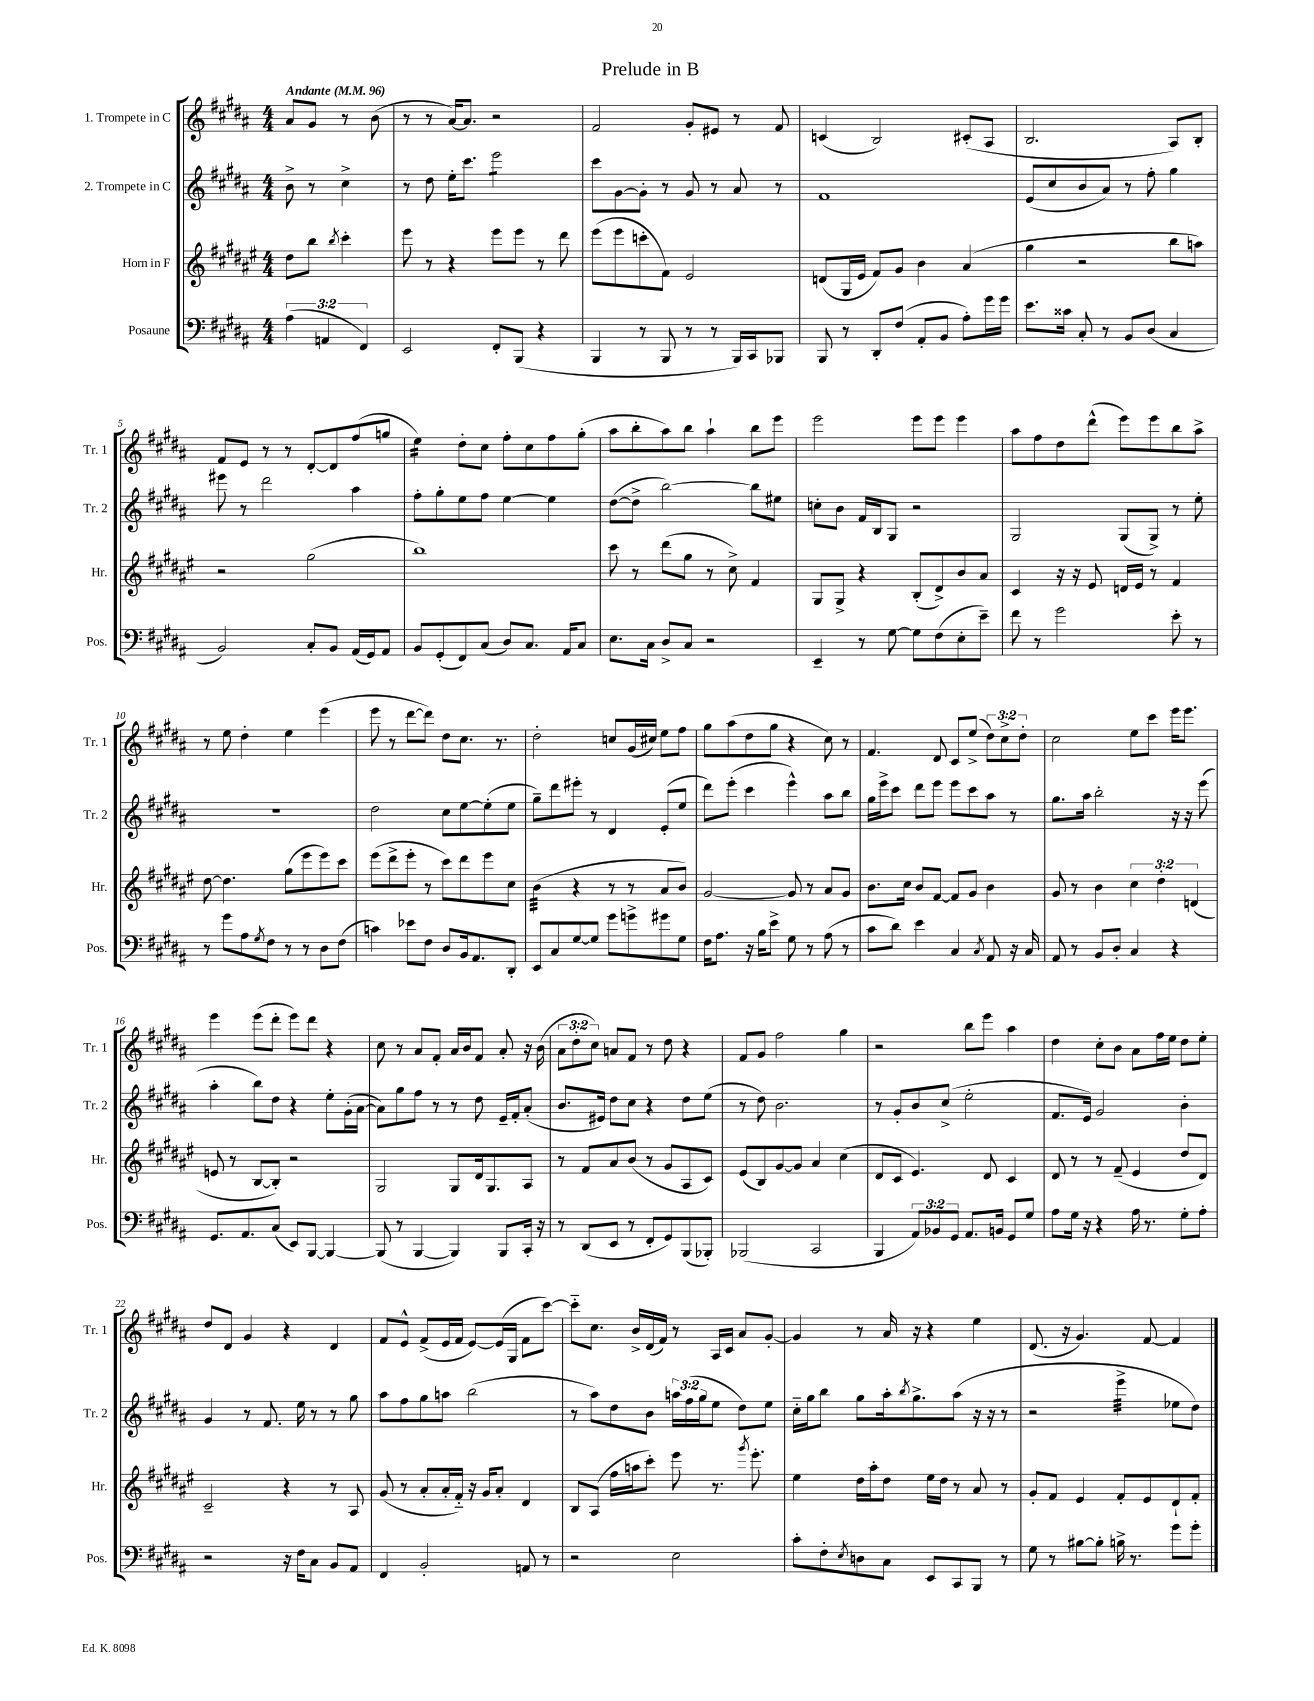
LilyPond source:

\header { title = "Prelude in B" }
<<
\new StaffGroup <<
\new Staff = "s0" \with { instrumentName = "1. Trompete in C" shortInstrumentName = "Tr. 1" } {
    \clef treble \key b \major \numericTimeSignature \time 4/4 \override Staff.TupletNumber.text = #tuplet-number::calc-fraction-text \partial 2 \tempo "Andante" 4 = 96
    ais'8 gis'8 r8 b'8( |
    r8 r8 ais'16~) ais'8. r2 |
    fis'2 gis'8-. eis'8 r8 fis'8 |
    c'4( b2) cis'8-.( ais8 |
    b2. ais8) b8-. |
    fis'8 e'8 r8 r8 dis'8~-. dis'8 fis''8( g''8 |
    e''4:16) dis''8-. cis''8 fis''8-. cis''8 fis''8 gis''8-.( |
    ais''8 b''8-. ais''8) b''8 ais''4-! b''8 e'''8 |
    e'''2 e'''8 e'''8 e'''4 |
    ais''8 fis''8 dis''8 dis'''8-^( e'''8) e'''8 b''8 ais''8-> |
    r8 e''8 dis''4-. e''4 e'''4( |
    e'''8 r8 dis'''8~ dis'''8) dis''8 cis''8. r8. |
    dis''2-. c''8 gis'16( cis''16) e''8 fis''8 |
    gis''8 ais''8( dis''8 gis''8 r4 cis''8) r8 |
    fis'4. dis'8 cis'8 e''8->( \tuplet 3/2 { dis''8) cis''8-> dis''8-. } |
    cis''2 e''8 cis'''8 e'''16 e'''8. |
    e'''4 e'''8( dis'''8-. e'''8) dis'''8 r4 |
    cis''8 r8 ais'8 fis'8-. ais'16 b'16 fis'8 ais'8-. r16 b'16( |
    \tuplet 3/2 { ais'8 dis''8-. cis''8) } a'8 fis'8 r8 dis''8 r4 |
    fis'8 gis'8 fis''2 gis''4 |
    r2 b''8 e'''8 ais''4 |
    dis''4 cis''8-. b'8 ais'8 fis''16 e''16 dis''8 e''8-. |
    dis''8 dis'8 gis'4 r4 dis'4 |
    fis'8 e'8-^ fis'8->( e'16 fis'16 e'8~) e'16( gis16 fis'8 cis'''8~) |
    cis'''8-_ cis''8. b'16-> dis'16( fis'16) r8 ais16 cis'16 ais'8 gis'8~-. |
    gis'4 r8 ais'16 r16 r4 e''4 |
    dis'8.( r16 gis'4.) fis'8~ fis'4 \bar "|." |
}
\new Staff = "s1" \with { instrumentName = "2. Trompete in C" shortInstrumentName = "Tr. 2" } {
    \clef treble \key b \major \numericTimeSignature \time 4/4 \override Staff.TupletNumber.text = #tuplet-number::calc-fraction-text \partial 2
    b'8-> r8 cis''4-> |
    r8 dis''8 e''16-. cis'''8. e'''2:8 |
    cis'''8 gis'8~ gis'8-. r8 gis'8 r8 ais'8 r8 |
    fis'1 |
    e'8( cis''8 b'8 ais'8) r8 fis''8-. gis''4 |
    eis'''8 r8 dis'''2 ais''4 |
    fis''8-. gis''8-. e''8 fis''8 e''4~ e''4 |
    dis''8~( dis''8-> b''2~) b''8 eis''8 |
    c''8-. b'8 fis'16 b16 gis8 r2 |
    gis2 gis8( gis8->) r8 e''8-. |
    R1 |
    dis''2 cis''8 e''8~ e''8-.( e''8 |
    gis''8--) dis'''8 eis'''8-. r8 dis'4 e'8-.( e''8 |
    dis'''8) e'''8-.( cis'''4 e'''4-^) ais''8 b''8 |
    gis''16 e'''16-> cis'''8 dis'''8 e'''8 e'''8 cis'''8 ais''8 r8 |
    gis''8. ais''16 b''2-. r16 r16 e'''8( |
    ais''4-. b''8) dis''8 r4 e''8-. gis'16-.( ais'16~ |
    ais'8) gis''8 fis''8 r8 r8 dis''8 e'16-- fis'16-. ais'8-.( |
    b'8. eis'16) dis''8 cis''8 r4 dis''8 e''8( |
    r8 dis''8) b'2. |
    r8 gis'8-. b'8 cis''8->( e''2-. |
    fis'8. e'16) gis'2 b'4-. |
    gis'4 r8 fis'8. e''16 r8 r8 gis''8 |
    ais''8 fis''8 gis''8 a''8 b''2( |
    r8 ais''8) dis''8 b'8 \tuplet 3/2 { a''16 fis''16( gis''16 } e''8 dis''8) e''8 |
    cis''16-_ gis''16 b''8 gis''8 ais''16-. \acciaccatura { b''8 } gis''8.-> ais''8( r16 r16 r8 |
    r2 e'''4:32-> ees''8 dis''8) \bar "|." |
}
\new Staff = "s2" \with { instrumentName = "Horn in F" shortInstrumentName = "Hr." } {
    \clef treble \key fis \major \numericTimeSignature \time 4/4 \override Staff.TupletNumber.text = #tuplet-number::calc-fraction-text \partial 2
    dis''8 b''8 \acciaccatura { b''8 } cis'''4-. |
    eis'''8 r8 r4 eis'''8 eis'''8 r8 dis'''8 |
    eis'''8( eis'''8 c'''8-. fis'8) eis'2 |
    d'8( gis16 eis'16 fis'8) gis'8 b'4 ais'4( |
    gis''4 r2 b''8 a''8) |
    r2 gis''2( |
    b''1) |
    cis'''8 r8 dis'''8( gis''8 r8 cis''8->) fis'4 |
    gis8 gis8-> r4 b8-.( dis'8->) b'8 ais'8 |
    cis'4 r16 r16 eis'8 d'16 eis'16 r8 fis'4 |
    dis''8~ dis''4. gis''8( eis'''8 eis'''8) cis'''8 |
    eis'''8( dis'''8-> eis'''8-. r8 cis'''8) dis'''8 eis'''8 cis''8 |
    b'4:32( r4 r8 r8 ais'8 b'8) |
    gis'2~ gis'8 r8 ais'8 gis'8 |
    b'8. cis''16 b'8 fis'8~ fis'8 gis'8 b'4 |
    gis'8 r8 b'4 \tuplet 3/2 { cis''4 dis''4-. d'4( } |
    e'8 r8 b8~ b8-.) r2 |
    gis2 gis8 dis'16 gis8. ais8 |
    r8 fis'8 ais'8 b'8( r8 gis'8 ais8 cis'8) |
    eis'8( b8) gis'8~ gis'8 ais'4 cis''4( |
    dis'8 cis'8 eis'4.) dis'8 cis'4 |
    dis'8 r8 r8 fis'8--( eis'4 dis''8 dis'8) |
    cis'2-- r4 r8 ais8 |
    gis'8( r8 ais'8-. ais'16-. fis'16-_) r16 gis'16 ais'8-. dis'4 |
    b8 ais8( fis''16 a''16 cis'''8-.) eis'''8 r8. \acciaccatura { gis'''8 } eis'''8.-. |
    eis''4 dis''16 ais''16-. dis''8 eis''16 dis''16 r8 ais'8 r8 |
    gis'8-. fis'8 eis'4 fis'8-. eis'8 dis'8-! fis'8-. \bar "|." |
}
\new Staff = "s3" \with { instrumentName = "Posaune" shortInstrumentName = "Pos." } {
    \clef bass \key b \major \numericTimeSignature \time 4/4 \override Staff.TupletNumber.text = #tuplet-number::calc-fraction-text \partial 2
    \tuplet 3/2 { ais4( a,4 fis,4) } |
    e,2 fis,8-. b,,8( r4 |
    b,,4 r8 b,,8 r8 r8 b,,16) cis,16 bes,,8 |
    b,,8 r8 dis,8-. fis8( ais,8-. b,8 ais8-.) gis'16 gis'16 |
    e'8. cisis'16 cis8-. r8 b,8 dis8( cis4 |
    b,2) cis8-. b,8 ais,16( gis,16) ais,8 |
    b,8 gis,8-.( fis,8) cis8( dis8) cis8. ais,16 cis8 |
    e8. cis16 dis8-> cis8 r2 |
    e,4-- r8 gis8~ gis8 fis8( e8-. e'8--) |
    fis'8 r8 gis'2 e'8-. r8 |
    r8 gis'8 ais8 \acciaccatura { gis8 } fis8 r8 r8 dis8 fis8( |
    c'4) ees'8 fis8 dis8 b,16 ais,8. dis,8-. |
    e,8 cis8 gis8~ gis8 gis'8 g'8-> gis'8 gis8 |
    fis16 ais8. r16 b16 e'8-> gis8 r8 ais8( r8 |
    cis'8 dis'8) e'4 cis4 \acciaccatura { cis8 } ais,8 r16 cis16 |
    ais,8 r8 b,8 dis8-. cis4 r4 |
    gis,8. ais,8. cis8( e,8) b,,8~ b,,4~ |
    b,,8( r8 b,,4~ b,,4) b,,8 cis,16-. r16 |
    r8 dis,8( e,8 r8 fis,8-. gis,8) b,,8( bes,,8-.) |
    bes,,2( cis,2 |
    b,,4 \tuplet 3/2 { ais,8) bes,8 gis,8 } ais,8. b,16 gis,8 gis8 |
    ais8 gis16 r16 r4 ais16 r8. gis8-. ais8-. |
    r2 r16 fis16 cis8 b,8 ais,8 |
    fis,4 b,2-. a,8 r8 |
    r2 e2 |
    cis'8-. fis8-. \acciaccatura { e8 } d8 cis8 e,8 cis,8 b,,8 r8 |
    gis8 r8 bis8~ bis8-. b16-> r8. gis'8 gis'8-. \bar "|." |
}
>>
>>
